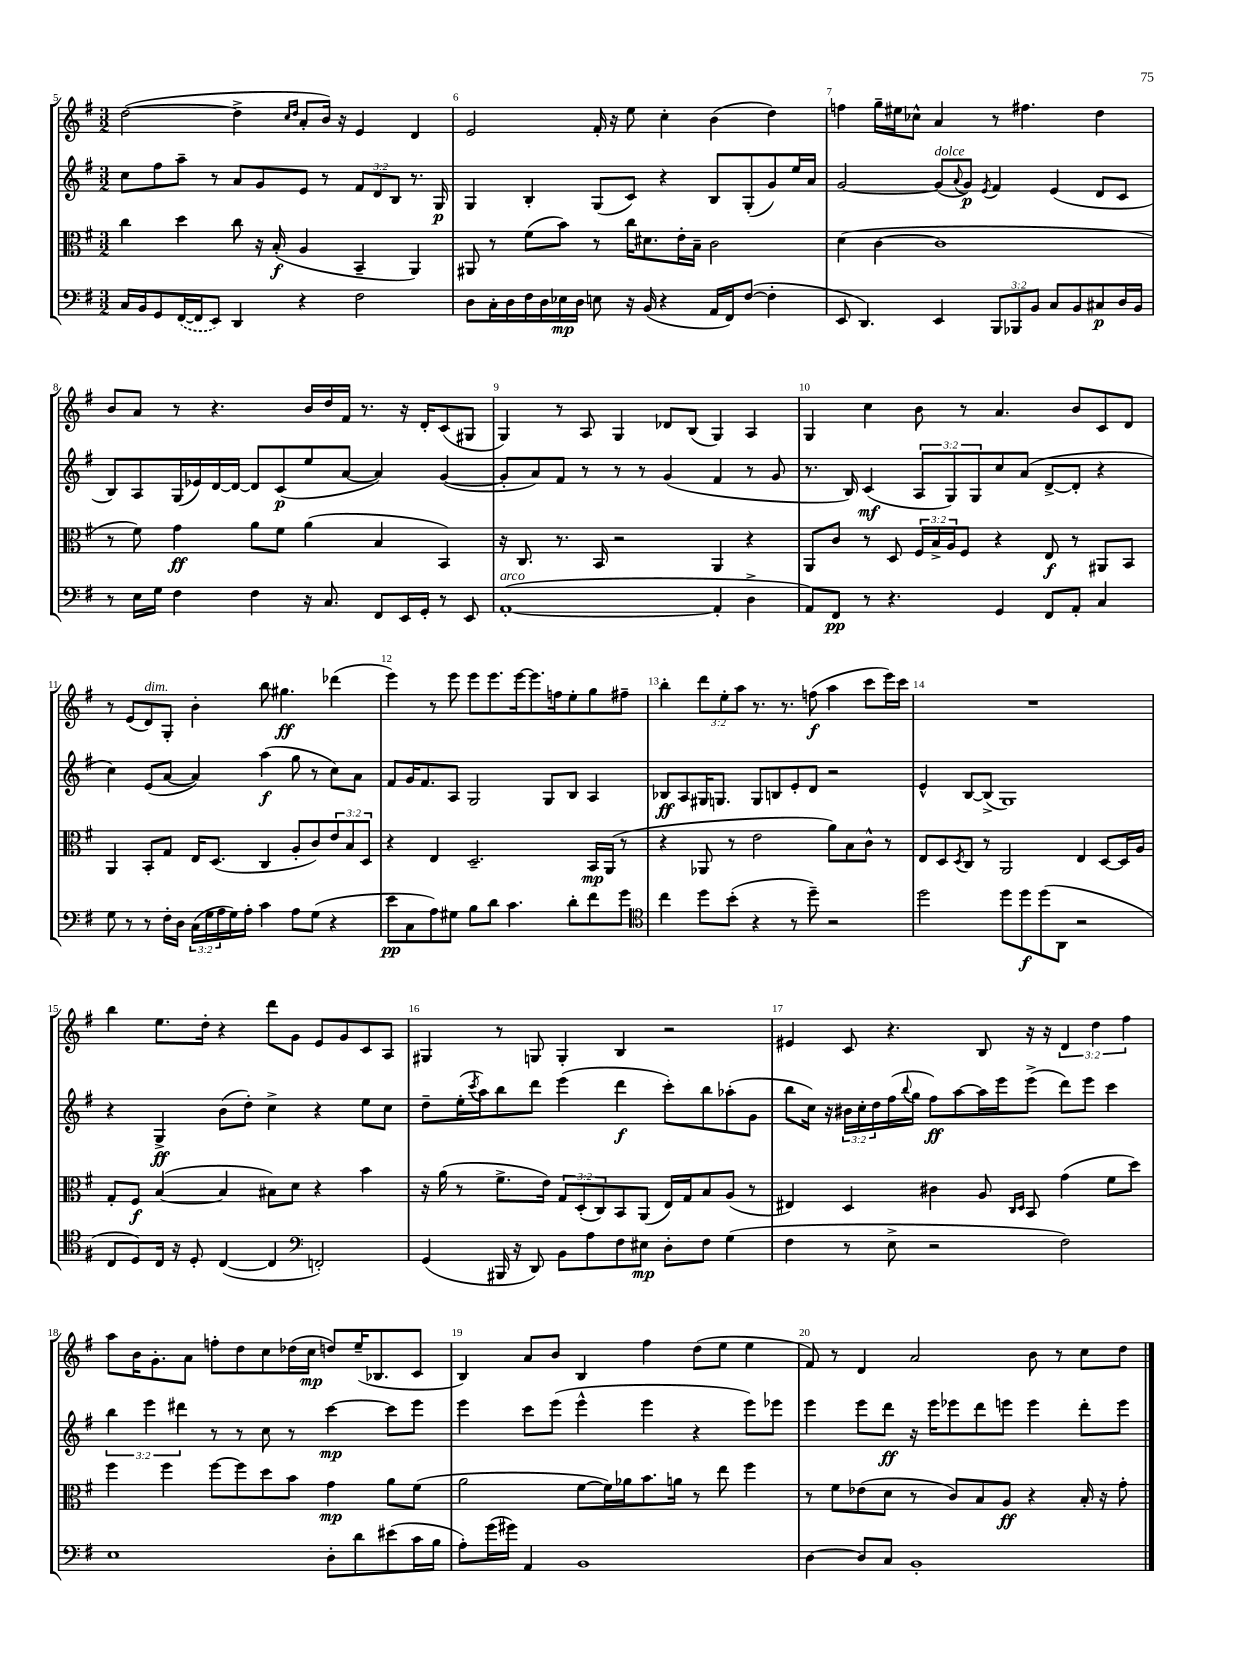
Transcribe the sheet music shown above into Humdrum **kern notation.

**kern	**kern	**kern	**kern
*staff4	*staff3	*staff2	*staff1
*clefF4	*clefC3	*clefG2	*clefG2
*k[f#]	*k[f#]	*k[f#]	*k[f#]
*M3/2	*M3/2	*M3/2	*M3/2
16C	4cc	8cc	([2dd
16BB	.	.	.
8GG	.	8ff#	.
([16FF#	4dd	8aa~	.
16FF#]	.	.	.
8EE)	.	8r	.
4DD	8cc	8a	4dd^]
.	16r	8g	.
.	(16B'	.	.
.	.	.	16qqcc
.	.	.	16qqdd
4r	4A	8e	8a'
.	.	8r	16b)
.	.	.	16r
2F#	4BB~	12f#	4e
.	.	12d	.
.	.	12B	.
.	4AA)	8.r	4d
.	.	16G	.
=	=	=	=
8D	8AA#	4G	2e
16C'	8r	.	.
16D	.	.	.
16F#	(8f#	4B'	.
16D	.	.	.
16E-	8b)	.	.
16D	.	.	.
8E	8r	(8G	16f#'
.	.	.	16r
16r	16cc	8c)	8ee
(16BB	8.d#	.	.
4r	.	4r	4cc'
.	16e'	.	.
.	16B~	.	.
16AA	2c	8B	(4b
16FF#)	.	.	.
([8F#	.	(8G'	.
4F#']	.	8g)	4dd)
.	.	16ee	.
.	.	16a	.
=	=	=	=
8EE	(4d	[2g	4ff
4.DD)	.	.	.
.	[4c	.	16gg~
.	.	.	16ee#
.	.	.	8cc-^^
4EE	1c]	(8g]	4a
.	.	8qqa	.
.	.	8g)	.
.	.	8qe	.
12BBB	.	4f#	8r
12BBB-	.	.	.
.	.	.	4.ff#
12BB	.	.	.
8C	.	(4e	.
8BB	.	.	.
8C#	.	8d	4dd
16D	.	8c	.
16BB	.	.	.
=	=	=	=
8r	8r	8B)	8b
16E	8f#)	8A	8a
16G	.	.	.
4F#	4g	(16G	8r
.	.	16e-)	.
.	.	[16d	4.r
.	.	16d_	.
4F#	8a	8d]	.
.	8f#	(8c	.
16r	(4a	8ee	16b
8.C	.	.	16dd
.	.	[8a	16f#
.	.	.	8.r
8FF#	4B	4a])	.
16EE	.	.	16r
16GG'	.	.	16d'
8r	4BB)	([4g	(8c
8EE	.	.	8G#
=	=	=	=
([1AA'	16r	8g']	4G)
.	8.C	.	.
.	.	8a)	.
.	8.r	8f#	8r
.	.	8r	8A
.	16BB	.	.
.	2r	8r	4G
.	.	8r	.
.	.	(4g	8d-
.	.	.	(8B
4AA']	4AA	4f#	4G)
4D^	4r	8r	4A
.	.	8g	.
=	=	=	=
8AA)	8AA	8.r	4G
8FF#	8c	.	.
.	.	16B)	.
8r	8r	(4c	4cc
4.r	8D	.	.
.	24F#	12A	8b
.	24B^	.	.
.	24A	12G)	.
.	8F#	.	8r
.	.	12G	.
4GG	4r	8cc	4.a
.	.	(8a	.
8FF#	8E	[8d^	.
8AA'	8r	8d']	8b
4C	8AA#	4r	8c
.	8BB	.	8d
=	=	=	=
8G	4AA	4cc)	8r
8r	.	.	(8e
8r	8BB'	(8e	8d)
16F#'	8G	[8a	8G'
16D	.	.	.
(24C	16E	4a])	4b'
24G	.	.	.
.	(8.D	.	.
24A	.	.	.
16G)	.	.	.
16A'	.	.	.
4c	4C	(4aa	8bb
.	.	.	4.gg#
8A	8A'	8gg	.
(8G	8c)	8r	.
4r	12e	8cc)	(4ddd-
.	12B	.	.
.	.	8a	.
.	12D	.	.
=	=	=	=
8e	4r	8f#	4eee)
8C	.	16g	.
.	.	8.f#	.
8A)	4E	.	8r
8G#	.	8A	8eee
8B	2.D~	2G	8eee
8d	.	.	8.eee
4.c	.	.	.
.	.	.	[16eee
.	.	.	8.eee]
.	.	8G	.
.	.	.	16ff
8d'	.	8B	8ee'
8f#	16BB	4A	8gg
.	(16AA	.	.
8g	8r	.	8ff#~
=	=	=	=
*clefC4	*	*	*
4cc	4r	8B-	4bb'
.	.	8A	.
8dd	8AA-	16G#	12ddd
.	.	8.G	.
.	.	.	12ee'
(8b'	8r	.	.
.	.	.	12aa
4r	2e	8G	8.r
.	.	8B	.
.	.	.	8.r
8r	.	8e'	.
8dd~)	.	8d	(8ff
2r	8a)	2r	4aa
.	8B	.	.
.	8c^^	.	8ccc
.	8r	.	16eee)
.	.	.	16ccc
=	=	=	=
2dd	8E	4e^^	1.r
.	8D	.	.
.	8qD	.	.
.	8C	[8B	.
.	8r	(8B^]	.
8dd	2AA	1G)	.
8dd	.	.	.
(8dd	.	.	.
8AA	.	.	.
2r	4E	.	.
.	[8D	.	.
.	16D]	.	.
.	16A	.	.
=	=	=	=
8C	8G'	4r	4bb
8D)	8F#	.	.
16C	([4B	4G^	8.ee
16r	.	.	.
8D'	.	.	.
.	.	.	16dd'
([4C	4B]	(8b	4r
.	.	8dd')	.
4C]	8B#)	4cc^	8ddd
.	8d	.	8g
*clefF4	*	*	*
2FF')	4r	4r	8e
.	.	.	8g
.	4b	8ee	8c
.	.	8cc	8A
=	=	=	=
(4GG	16r	8dd~	4G#
.	(16a	.	.
.	8r	(16ee'	.
.	.	8qccc	.
.	.	16aa)	.
16BBB#	8.f#^	8bb	8r
16r	.	.	.
8DD)	.	8ddd	8G
.	16e)	.	.
8BB	12G	(4eee	4G'
.	(12D'	.	.
8A	.	.	.
.	12C)	.	.
8F#	8BB	4ddd	4B
8E#	(8AA	.	.
8D'	16E)	8ccc')	2r
.	16G	.	.
8F#	8B	8bb	.
(4G	(8A	(8aa-'	.
.	8r	8g	.
=	=	=	=
4F#	4E#)	8bb	4e#
.	.	16cc)	.
.	.	16r	.
8r	4D	24b#	8c
.	.	24cc'	.
.	.	24dd	.
8E^	.	(16ff#	4.r
.	.	8qqbb	.
.	.	16gg	.
2r	4c#	8ff#)	.
.	.	[8aa	.
.	8A	16aa]	8B
.	.	16eee	.
.	16qqC	.	.
.	16qqD	.	.
.	8BB	(8eee^	16r
.	.	.	16r
2F#)	(4g	8ddd)	6d
.	.	8eee	.
.	.	.	6dd
.	8f#	4ccc	.
.	.	.	6ff#
.	8dd)	.	.
=	=	=	=
1E	4ff#	6bb	8aa
.	.	.	16b
.	.	6eee	.
.	.	.	8.g'
.	4ff#	.	.
.	.	6ddd#	.
.	.	.	8a
.	[8ff#	8r	8ff'
.	8ff#]	8r	8dd
.	8dd	8cc	8cc
.	8b	8r	(16dd-
.	.	.	16cc
8D'	4g	[4ccc	8dd)
8d	.	.	(16ee~
.	.	.	8.B-
(8e#	8a	8ccc]	.
16c	(8f#	8eee	8c
16B	.	.	.
=	=	=	=
8A')	2a	4eee	4B)
(16g	.	.	.
16g#)	.	.	.
4AA	.	8ccc	8a
.	.	(8eee	8b
1BB	[8f#	4eee^^	4B
.	16f#])	.	.
.	16a-	.	.
.	8.b	4eee	4ff#
.	16a	.	.
.	8r	4r	(8dd
.	8ee	.	8ee
.	4ff#	8eee)	4ee
.	.	8eee-	.
=	=	=	=
[4D	8r	4eee	8f#)
.	8f#	.	8r
8D]	(8e-	8eee	4d
8C	8d	8ddd	.
1BB'	8r	16r	2a
.	.	16eee	.
.	8c)	8eee-	.
.	8B	8ddd	.
.	8A	8eee	.
.	4r	4eee	8b
.	.	.	8r
.	16B'	8ddd'	8cc
.	16r	.	.
.	8g'	8eee	8dd
==	==	==	==
*-	*-	*-	*-
